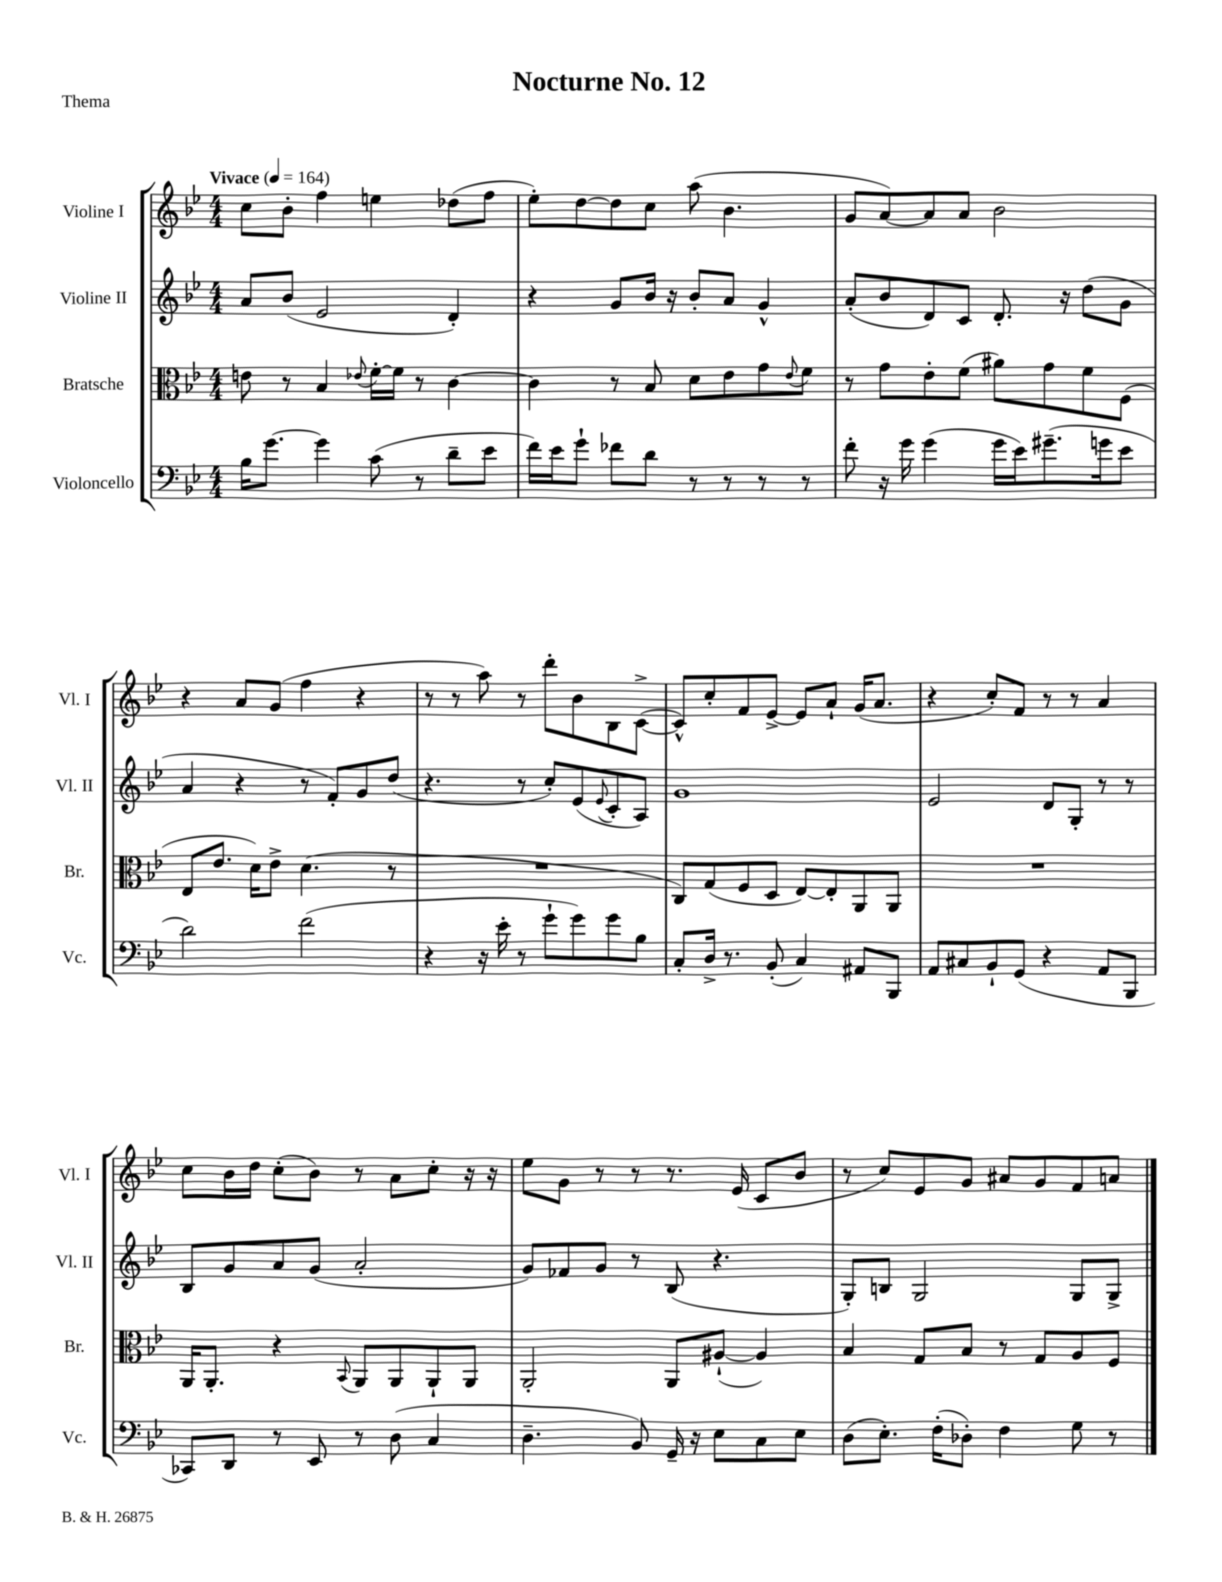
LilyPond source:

\header { title = "Nocturne No. 12" piece = "Thema" }
<<
\new StaffGroup <<
\new Staff = "s0" \with { instrumentName = "Violine I" shortInstrumentName = "Vl. I" } {
    \clef treble \key bes \major \numericTimeSignature \time 4/4 \tempo "Vivace" 4 = 164
    c''8 bes'8-. f''4 e''4 des''8( f''8 |
    ees''8-.) d''8~ d''8 c''8 a''8( bes'4. |
    g'8 a'8~) a'8 a'8 bes'2 |
    r4 a'8 g'8( f''4 r4 |
    r8 r8 a''8) r8 d'''8-. bes'8 bes8 c'8~->( |
    c'8-^) c''8-. f'8 ees'8~-> ees'8 a'8-! g'16( a'8. |
    r4 c''8-.) f'8 r8 r8 a'4 |
    c''8 bes'16 d''16 c''8-.( bes'8) r8 a'8 c''8-. r16 r16 |
    ees''8 g'8 r8 r8 r8. ees'16( c'8 bes'8 |
    r8 c''8) ees'8 g'8 ais'8 g'8 f'8 a'8 \bar "|." |
}
\new Staff = "s1" \with { instrumentName = "Violine II" shortInstrumentName = "Vl. II" } {
    \clef treble \key bes \major \numericTimeSignature \time 4/4
    a'8 bes'8( ees'2 d'4-.) |
    r4 g'8 bes'16 r16 bes'8-. a'8 g'4-^ |
    a'8-.( bes'8 d'8) c'8 d'8.-. r16 d''8( g'8 |
    a'4 r4 r8 f'8-.) g'8 d''8( |
    r4. r8 c''8-.) ees'8( \appoggiatura { ees'8 } c'8-. a8) |
    g'1 |
    ees'2 d'8 g8-. r8 r8 |
    bes8 g'8 a'8 g'8( a'2-. |
    g'8) fes'8 g'8 r8 bes8( r4. |
    g8-.) b8 g2 g8 g8-> \bar "|." |
}
\new Staff = "s2" \with { instrumentName = "Bratsche" shortInstrumentName = "Br." } {
    \clef alto \key bes \major \numericTimeSignature \time 4/4
    e'8 r8 bes4 \appoggiatura { ees'8 } f'16~-. f'16 r8 c'4~ |
    c'4 r8 bes8 d'8 ees'8 g'8 \appoggiatura { ees'8 } f'8 |
    r8 g'8 ees'8-. f'8( ais'8) g'8 f'8 f8( |
    ees8 ees'8. d'16) ees'8-> d'4.( r8 |
    R1 |
    c8) g8( f8 d8 ees8~) ees8-. a,8 a,8 |
    R1 |
    a,16 a,8.-. r4 \appoggiatura { bes,8 } a,8 a,8 a,8-! a,8 |
    a,2-. a,8 ais8~-!( ais4) |
    bes4 g8 bes8 r8 g8 a8 f8 \bar "|." |
}
\new Staff = "s3" \with { instrumentName = "Violoncello" shortInstrumentName = "Vc." } {
    \clef bass \key bes \major \numericTimeSignature \time 4/4
    bes16 g'8.~ g'4 c'8( r8 d'8-- ees'8 |
    f'16) ees'16 g'8-! fes'8 d'8 r8 r8 r8 r8 |
    f'8-. r16 g'16 g'4( g'16 ees'16) gis'8.--( g'16 ees'8 |
    d'2) f'2( |
    r4 r16 ees'16-. r8 g'8-! g'8) g'8 bes8 |
    c8-. d16-> r8. bes,8-.( c4) ais,8 bes,,8 |
    a,8 cis8 bes,8-! g,8( r4 a,8 bes,,8 |
    ces,8) d,8 r8 ees,8 r8 d8( c4 |
    d4.-- bes,8) g,16-- r16 ees8 c8 ees8 |
    d8( ees8.-.) f16-.( des8-.) f4 g8 r8 \bar "|." |
}
>>
>>
\layout { \context { \Score \remove "Bar_number_engraver" } }
